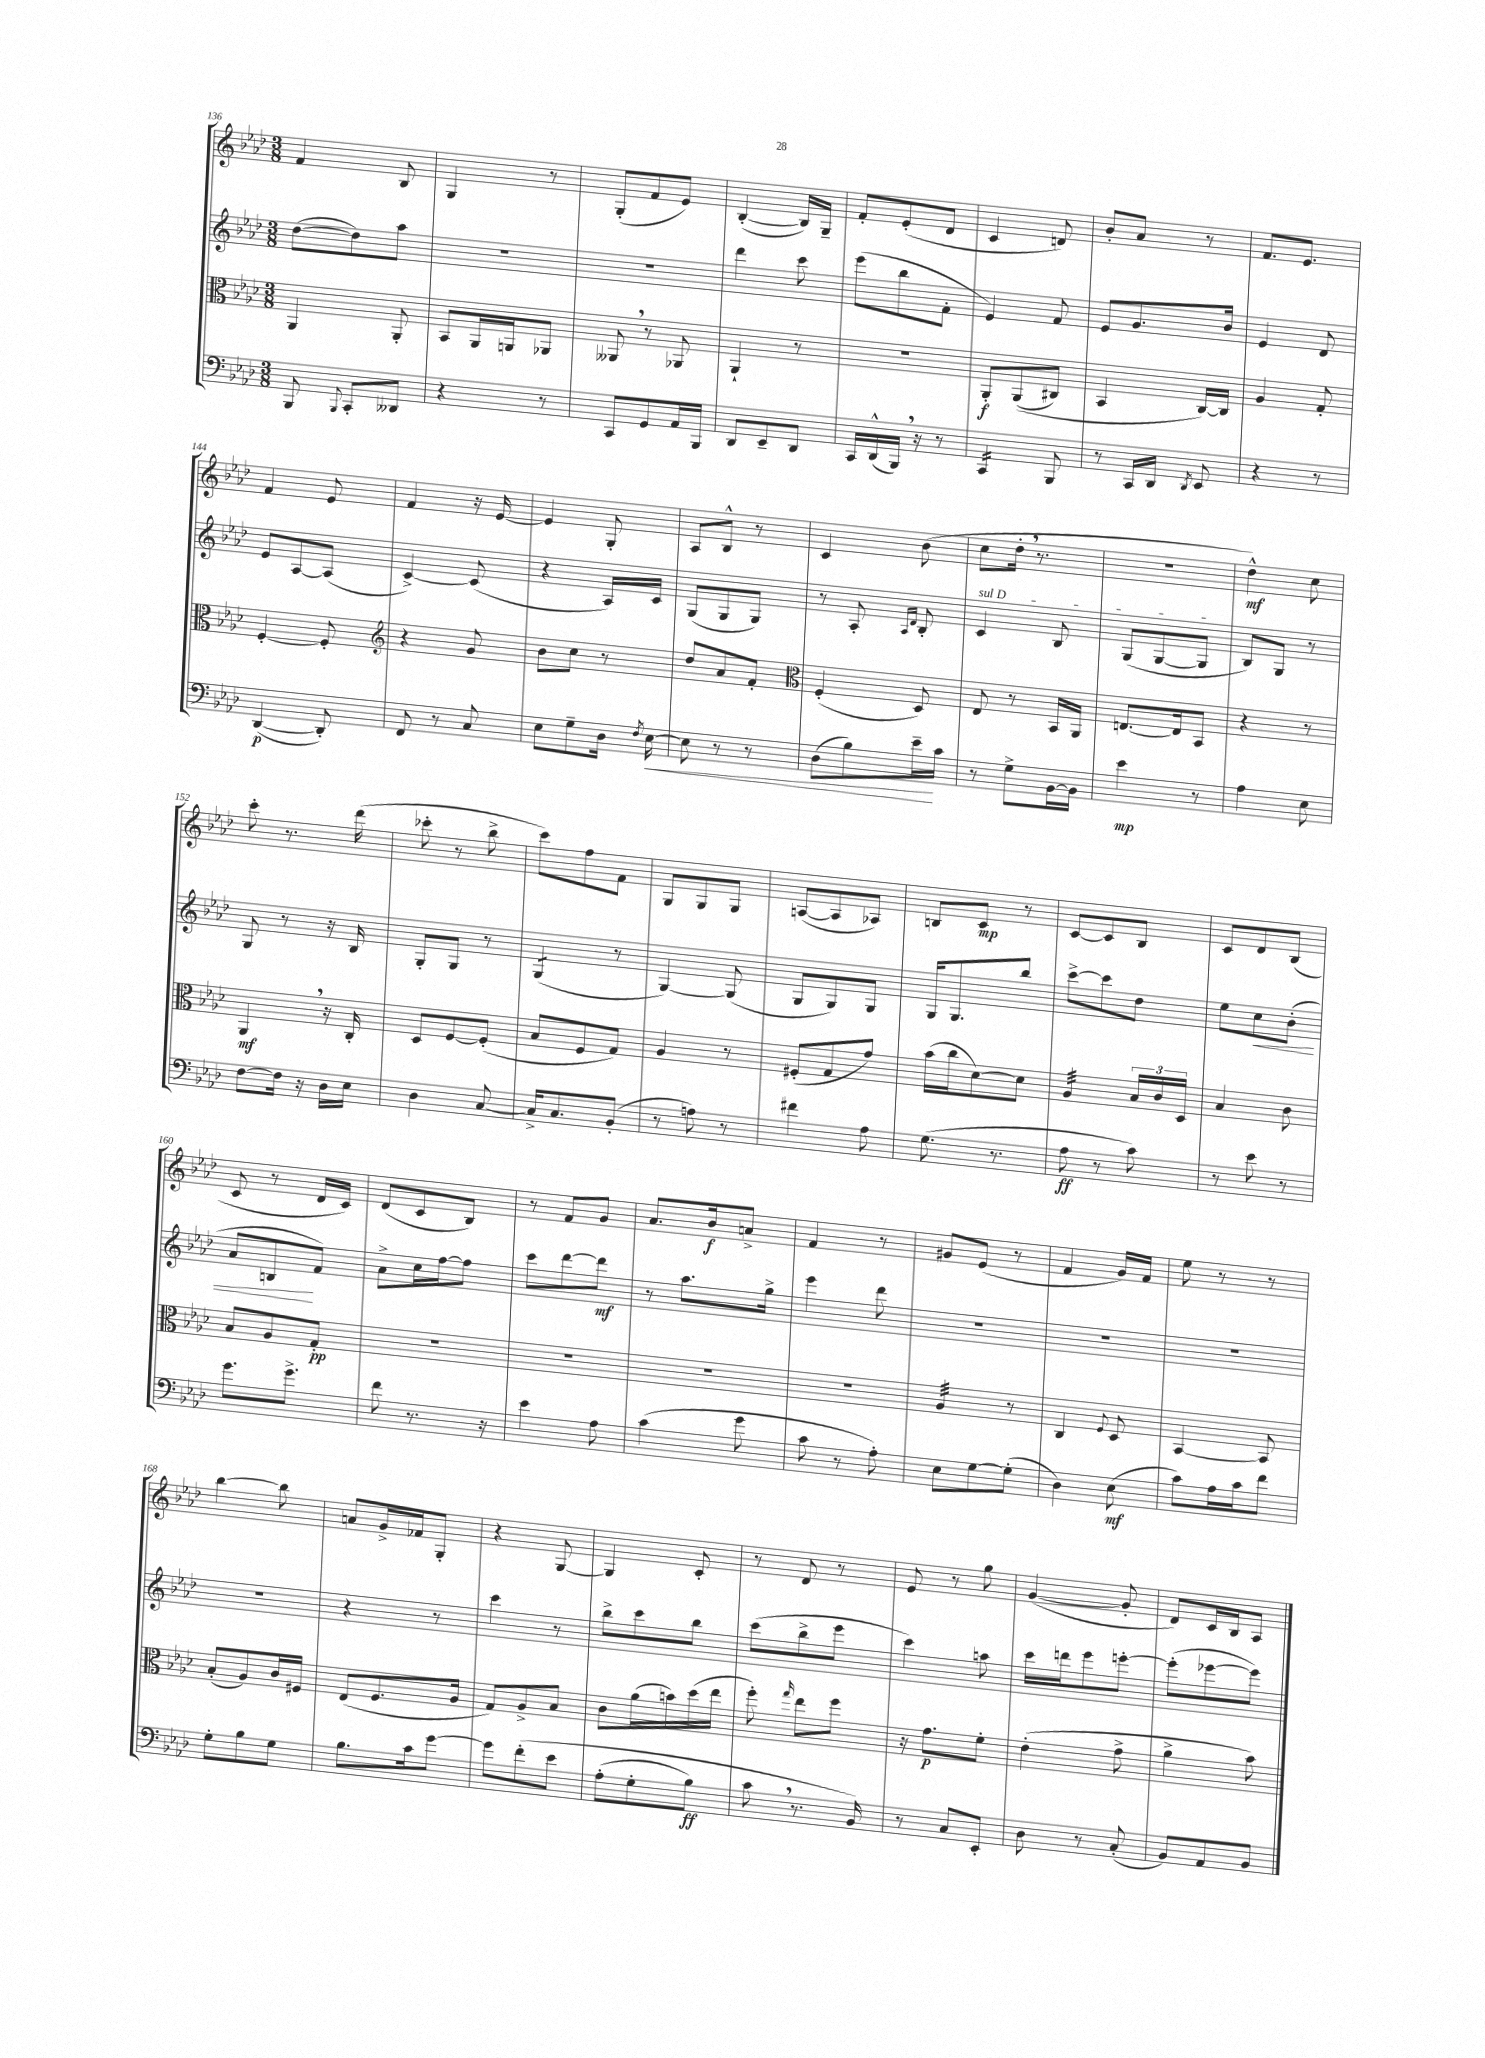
<<
\new StaffGroup <<
\new Staff = "s0" {
    \clef treble \key aes \major \numericTimeSignature \time 3/8
    \autoBeamOff f'4 bes8 |
    g4 r8 |
    g8[-.( f'8 ees'8]) |
    bes4~-.( bes16[) g16]-- |
    f'8[-. ees'8-.( des'8] |
    c'4 d'8) |
    bes'8[-. aes'8] r8 |
    f'8.[ ees'8.] |
    f'4 ees'8 |
    f'4 r16 ees'16~ |
    ees'4 g8-. |
    aes8[ bes8]-^ r8 |
    c'4 bes'8( |
    c''8[ des''16]-. \breathe r8. |
    R4. |
    des''4-^\mf) c''8 |
    c'''8-. r8. des'''16( |
    ces'''8-. r8 bes''8-> |
    c'''8[) f''8 f'8] |
    g8[ g8 g8] |
    a8[~( a8 aes8]) |
    b8[ c'8]\mp r8 |
    c'8[~ c'8 bes8] |
    c'8[ des'8 bes8]( |
    c'8 r8 des'16[ c'16]) |
    des'8[( c'8 bes8]) |
    r8 f'8[ g'8] |
    aes'8.[ bes'16\f a'8]-> |
    f'4 r8 |
    gis'8[ ees'8]( r8 |
    f'4 g'16[) f'16] |
    ees''8 r8 r8 |
    bes''4~ bes''8 |
    a'8[ g'16-> fes'16 g8]-. |
    r4 g8~ |
    g4 c'8-. |
    r8 des'8 r8 |
    ees'8 r8 g''8 |
    g'4~( g'8-. |
    des'8[) c'16 bes16 aes8] \bar "|." |
}
\new Staff = "s1" {
    \clef treble \key aes \major \numericTimeSignature \time 3/8
    \autoBeamOff des''8[~( des''8) aes''8] |
    R4. |
    R4. |
    des'''4 c'''8 |
    ees'''8[( bes''8 f'8]-. |
    ees'4) f'8 |
    ees'8[ g'8. bes'16] |
    ees'4 des'8 |
    ees'8[ aes8~ aes8]( |
    c'4~->) c'8( |
    r4 aes16[) c'16] |
    g8[( g8 g8]) |
    r8 aes8-. \grace { aes16[ des'16] } bes8-. |
    \once \override TextSpanner.bound-details.left.text = \markup { \italic "sul D" } c'4\startTextSpan bes8 |
    g8[( g8~ g8]\stopTextSpan |
    bes8[) g8] r8 |
    g8 r8 r16 bes16 |
    g8[-. g8] r8 |
    g4:8( r8 |
    g4~) g8( |
    g8[ g8) g8] |
    g16[ g8. bes''8] |
    c'''8[~-> c'''8 des''8] |
    ees''8[ c''8\< bes'8]-.( |
    aes'8[ b8\! f'8]) |
    aes'8[-> c''16 f''16~ f''8] |
    c'''8[ des'''8~ des'''8]\mf |
    r8 aes''8.[ g''16]-> |
    ees'''4 des'''8 |
    R4. |
    R4. |
    R4. |
    R4. |
    r4 r8 |
    c'''4 r8 |
    bes''8[-> c'''8 bes''8] |
    c'''8[( bes''8-> ees'''8] |
    c'''4) a''8 |
    c'''16[ d'''16 ees'''8 e'''8]~-. |
    e'''8[-.( ees'''8~ ees'''8]) \bar "|." |
}
\new Staff = "s2" {
    \clef alto \key aes \major \numericTimeSignature \time 3/8
    \autoBeamOff aes,4 aes,8-. |
    bes,8[ aes,16 a,16 aes,8] |
    aeses,8 \breathe r8 aes,8 |
    aes,4-! r8 |
    R4. |
    aes,8[-.\f aes,8(\( cis8]) |
    bes,4 c16[~\) c16] |
    aes4 g8-. |
    f4~-. f8-. |
    \clef treble r4 g'8 |
    bes'8[ c''8] r8 |
    des''8[ aes'8 f'8]-. |
    \clef alto f4-.( des8) |
    ees8 r8 bes,16[ aes,16] |
    e8.[~ e16 bes,8] |
    r4 r8 |
    aes,4\mf \breathe r16 c16-. |
    des8[ f8~ f8]-.( |
    bes8[ f8 g8]) |
    aes4 r8 |
    fis8[-.( g8 g'8]) |
    bes'16[( c''16 des'8~) des'8] |
    aes4:32 \tuplet 3/2 { bes16[ c'16 des16] } |
    bes4 c'8 |
    bes8[ aes8 g8]-.\pp |
    R4. |
    R4. |
    R4. |
    R4. |
    aes4:32 r8 |
    c4 \appoggiatura { f8 } des8 |
    bes,4~ bes,8 |
    bes8[-.( aes8) c'16 fis16] |
    ees8[( f8. aes16] |
    g8[) aes8-> bes8] |
    c'8[ aes'16( b'16) des''16( ees''16] |
    f''8-.) \grace { g''16 } ees''8[ f''8] |
    r16 g'8.[\p f'8]-. |
    ees'4-.( g'8-> |
    aes'4-> bes'8) \bar "|." |
}
\new Staff = "s3" {
    \clef bass \key aes \major \numericTimeSignature \time 3/8
    \autoBeamOff bes,,8 \appoggiatura { bes,,8 } c,8[-. deses,8] |
    r4 r8 |
    c,8[ g,8 aes,16 bes,,16] |
    des,8[ ees,8-- des,8] |
    c,16[ des,16-^( bes,,16]) \breathe r16 r8 |
    c,4:16 bes,,8 |
    r8 c,16[ des,16] \acciaccatura { des,8 } ees,8 |
    r4 r8 |
    des,4~\p( des,8-.) |
    f,8 r8 c8 |
    ees8[ g8-- des16] \acciaccatura { f8 } ees16~\< |
    ees8 r8 r8 |
    des8[( bes8) ees'16--\! c'16] |
    r8 g8[-> bes,16~ bes,16] |
    ees'4\mp r8 |
    aes4 ees8 |
    f8[~ f16] r16 des16[ ees16] |
    des4 c8~ |
    c16[-> c8. bes,8]-.( |
    r8 a8) r8 |
    fis'4 aes8 |
    g8.( r8. |
    aes8\ff r8 c'8) |
    r8 ees'8 r8 |
    g'8.[ g'8.]-> |
    f'8 r8. r16 |
    ees'4 aes8 |
    c'4( g'8 |
    c'8 r8 aes8-.) |
    ees8[ g8~ g8]-.( |
    des4) ees8\mf( |
    c'8[) aes16 c'16 f'8] |
    g8[-. bes8 g8] |
    bes8.[ c'16 g'8]~ |
    g'8[ f'8-.\( ees'8] |
    aes8[-.( g8-. bes8]\ff) |
    c'8 \breathe r8. bes,16\) |
    r8 c8[ ees,8]-. |
    des8 r8 c8-.( |
    bes,8[) aes,8 bes,8] \bar "|." |
}
>>
>>
\layout { \context { \Score currentBarNumber = #136 } }
